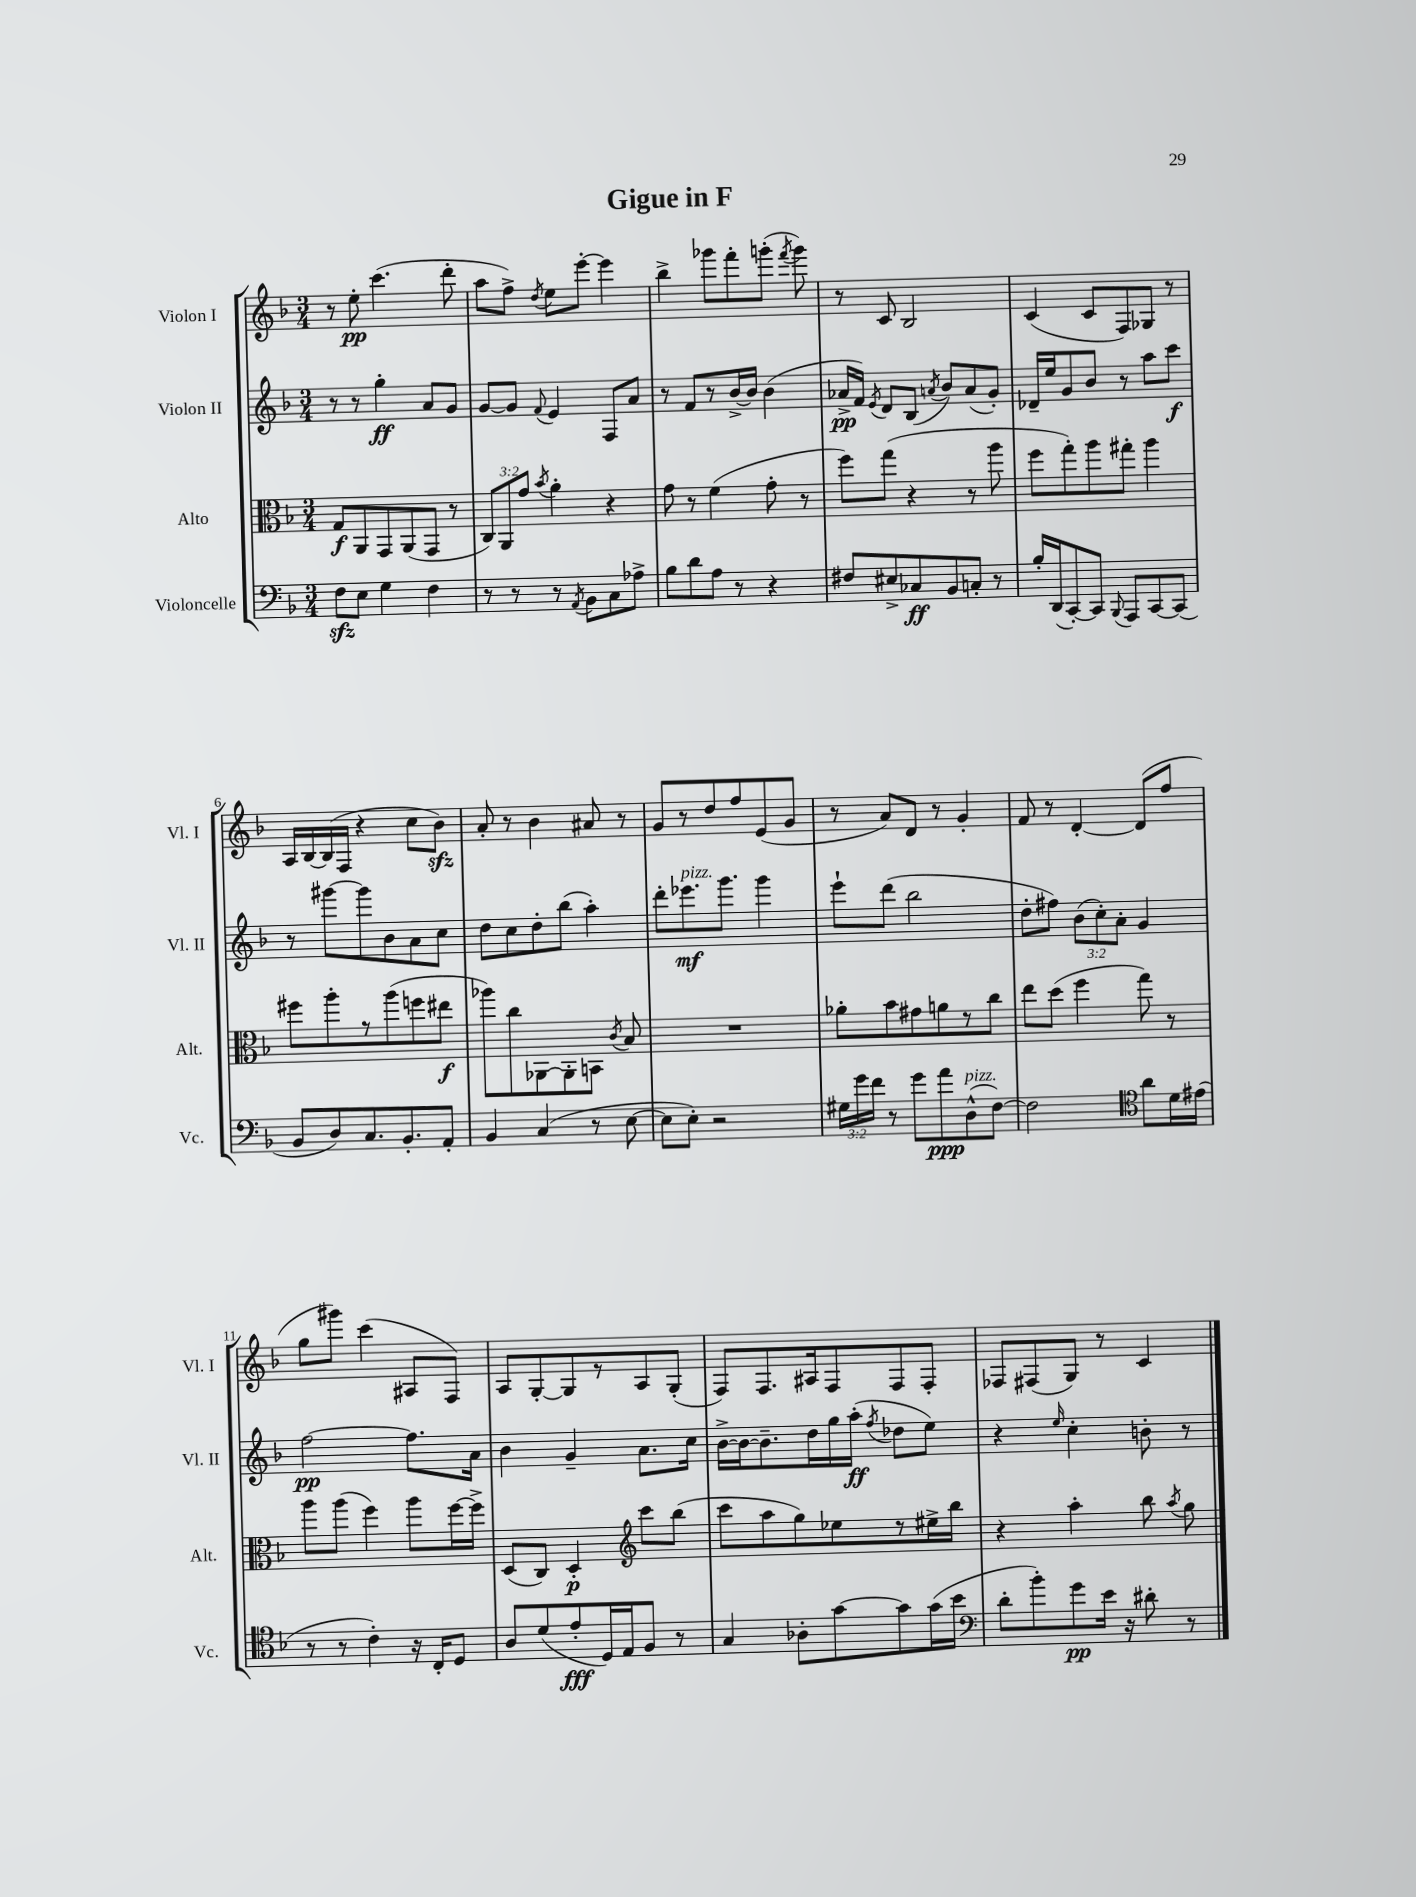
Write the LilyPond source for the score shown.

\header { title = "Gigue in F" }
<<
\new StaffGroup <<
\new Staff = "s0" \with { instrumentName = "Violon I" shortInstrumentName = "Vl. I" } {
    \clef treble \key f \major \numericTimeSignature \time 3/4
    \autoBeamOff r8 e''8-.\pp c'''4.( d'''8-. |
    a''8[ f''8]->) \acciaccatura { d''8 } e''8[ e'''8]~-. e'''4 |
    bes''4-> ges'''8[ f'''8-. g'''8]-.( \acciaccatura { f'''8 } g'''8) |
    r8 c'8 bes2 |
    c'4( c'8[ f8) ges8] r8 |
    a16[ bes16~ bes16( f16] r4 c''8[ bes'8]\sfz) |
    a'8-. r8 bes'4 ais'8 r8 |
    g'8[ r8 d''8 f''8 e'8( g'8] |
    r8 a'8[) d'8] r8 g'4-. |
    f'8 r8 d'4~-. d'8[( f''8] |
    g''8[ gis'''8]) c'''4( ais8[ f8]) |
    a8[ g8~-. g8 r8 a8 g8]-.( |
    f8[) f8. ais16 f8 f8 f8]-. |
    fes8[ fis8( g8]) r8 c'4 \bar "|." |
}
\new Staff = "s1" \with { instrumentName = "Violon II" shortInstrumentName = "Vl. II" } {
    \clef treble \key f \major \numericTimeSignature \time 3/4 \override Staff.TupletNumber.text = #tuplet-number::calc-fraction-text
    \autoBeamOff r8 r8 g''4-.\ff a'8[ g'8] |
    g'8[~ g'8] \appoggiatura { f'8 } e'4 f8[ a'8] |
    r8 f'8[ r8 bes'16~-> bes'16] bes'4( |
    aes'16[->\pp f'16]) \acciaccatura { e'8 } d'8[ bes8]( \acciaccatura { a'8 } bes'8[) a'8( g'8]-.) |
    des'16[-- e''16 g'8 bes'8] r8 a''8[ c'''8]\f |
    r8 gis'''8[~ gis'''8 bes'8 a'8 c''8] |
    d''8[ c''8 d''8-. bes''8]( a''4-.) |
    d'''8[-. ees'''8.\mf^\markup { \italic "pizz." } g'''8.] g'''4 |
    e'''8[-! d'''8]( bes''2 |
    d''8[-. fis''8]) \tuplet 3/2 { bes'8[( c''8-.) a'8]-. } g'4 |
    f''2~\pp f''8.[ a'16] |
    bes'4 g'4-- a'8.[ c''16] |
    bes'16[~-> bes'16~ bes'8.-- d''16 g''16 a''16]-.\ff( \acciaccatura { f''8 } des''8[ e''8]) |
    r4 \grace { e''16 } c''4-. b'8-. r8 \bar "|." |
}
\new Staff = "s2" \with { instrumentName = "Alto" shortInstrumentName = "Alt." } {
    \clef alto \key f \major \numericTimeSignature \time 3/4 \override Staff.TupletNumber.text = #tuplet-number::calc-fraction-text
    \autoBeamOff g8[\f a,8 g,8 a,8( g,8] r8 |
    \tuplet 3/2 { c8[) a,8 g'8] } \acciaccatura { bes'8 } a'4-. r4 |
    g'8 r8 f'4( g'8-. r8 |
    f''8[) g''8]( r4 r8 a''8 |
    f''8[ g''8-.) a''8 gis''8]-. a''4 |
    fis''8[ a''8-. r8 a''8( f''8 eis''8]\f |
    aes''8[) c''8 aes,8~ aes,8-. b,8] \acciaccatura { c'8 } bes8 |
    R2. |
    aes'8[-. bes'8 gis'8 a'8 r8 c''8] |
    e''8[ d''8]( f''4 g''8) r8 |
    a''8[ a''8]( f''4) a''8[ f''16~ f''16]-> |
    d8[( c8]) d4-.\p \clef treble c'''8[ bes''8]( |
    c'''8[ a''8 g''8) ees''8 r8 eis''16-> bes''16] |
    r4 a''4-. bes''8 \acciaccatura { a''8 } g''8 \bar "|." |
}
\new Staff = "s3" \with { instrumentName = "Violoncelle" shortInstrumentName = "Vc." } {
    \clef bass \key f \major \numericTimeSignature \time 3/4 \override Staff.TupletNumber.text = #tuplet-number::calc-fraction-text
    \autoBeamOff f8[\sfz e8] g4 f4 |
    r8 r8 r8 \acciaccatura { a,8 } bes,8[ c8 aes8]-> |
    bes8[ d'8 a8] r8 r4 |
    fis8[ eis8-> ces8\ff bes,8 c8]-. r8 |
    bes16[-. d,16( c,8~-.) c,8] \appoggiatura { bes,,8 } a,,8[ c,8~ c,8]( |
    bes,8[ d8) c8. bes,8.-. a,8]-. |
    bes,4 c4( r8 e8~ |
    e8[ e8]-.) r2 |
    \tuplet 3/2 { gis16[ g'16 f'16] } r8 g'8[ a'8\ppp d8-^^\markup { \italic "pizz." }( f8]~) |
    f2 \clef tenor a'8[ d'16 eis'16]( |
    r8 r8 c'4-.) r16 c16[-. d8] |
    a8[ d'8( e'8-.\fff d16) e16 f8] r8 |
    g4 aes8[-. g'8~ g'8 g'16( bes'16] |
    \clef bass d'8[-. bes'8-.) g'8\pp e'16] r16 dis'8-. r8 \bar "|." |
}
>>
>>
